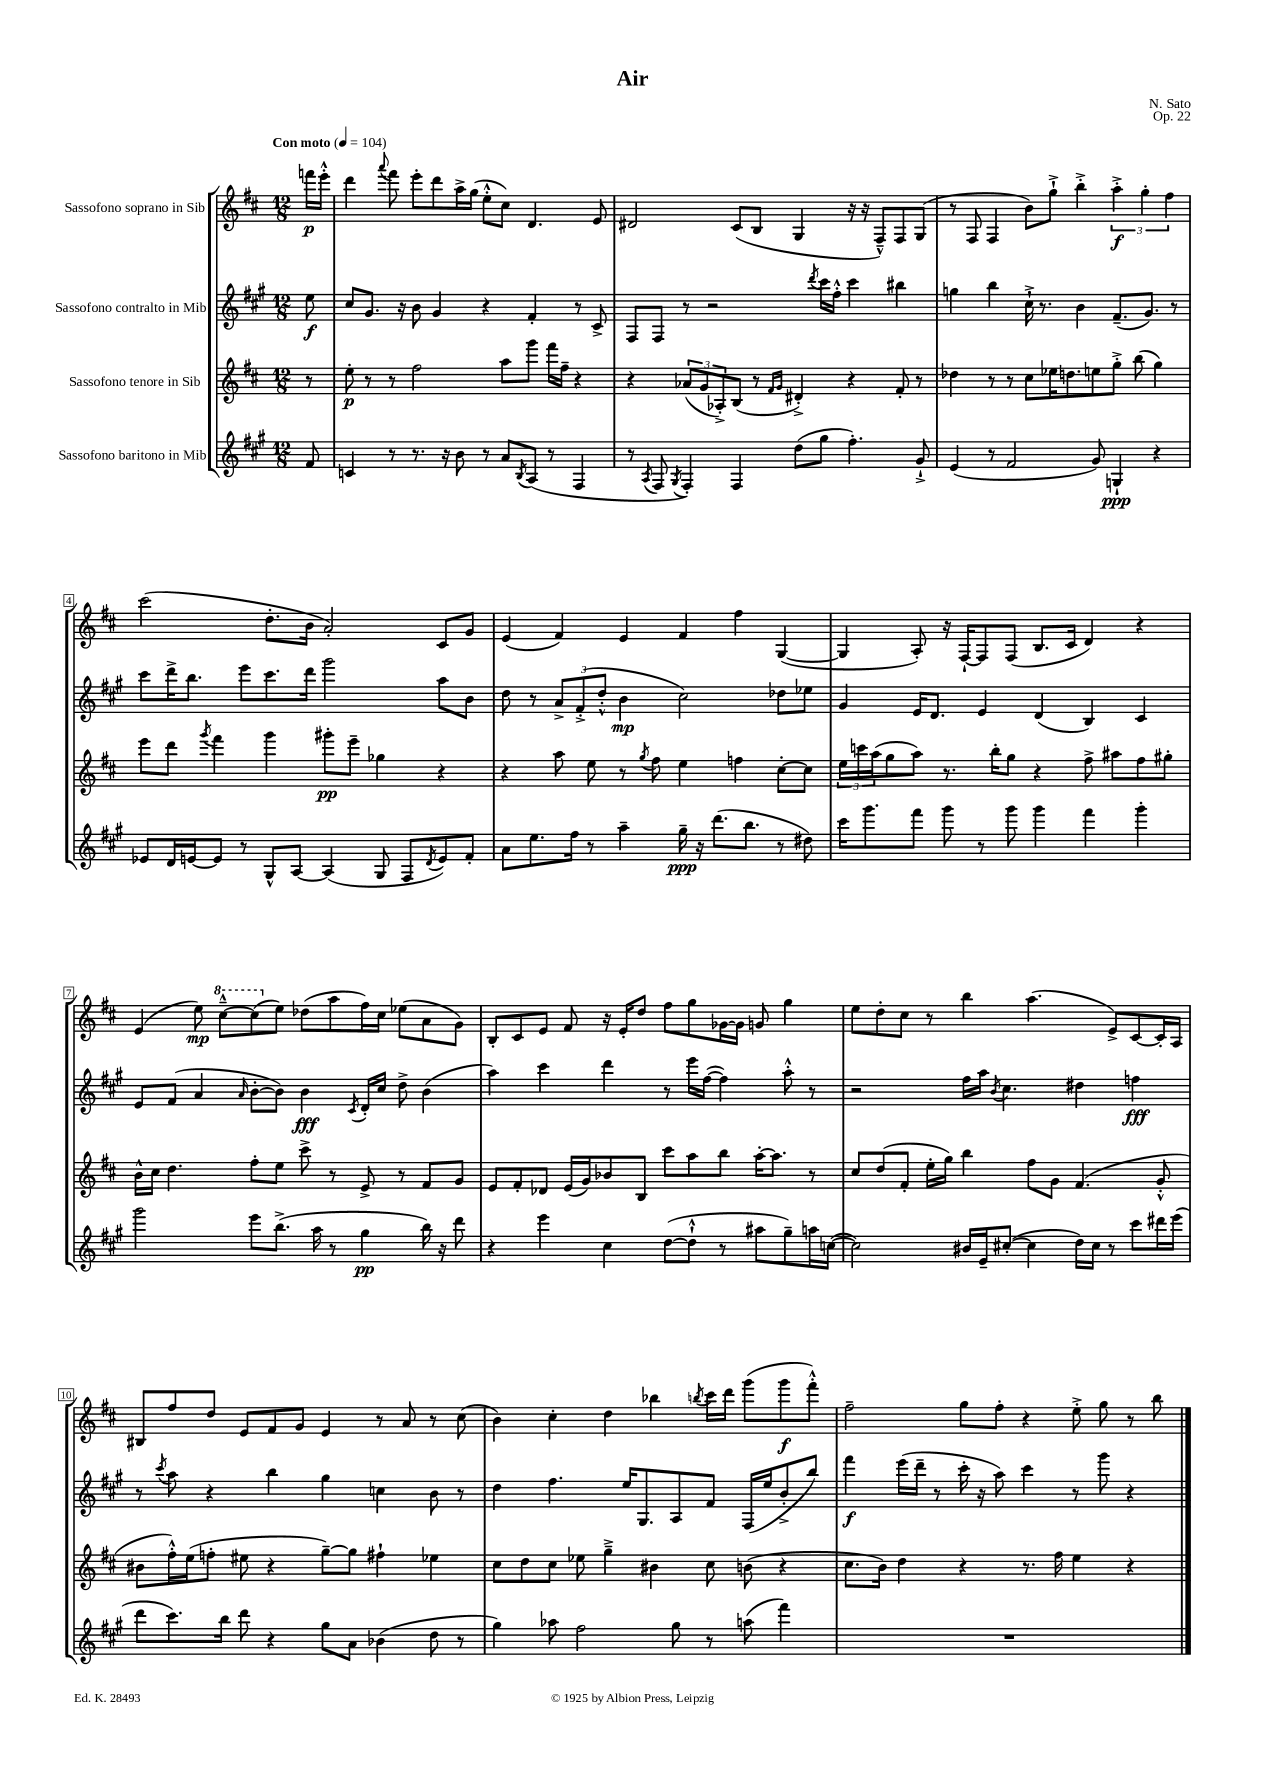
\header { title = "Air" composer = "N. Sato" opus = "Op. 22" }
<<
\new StaffGroup <<
\new Staff = "s0" \with { instrumentName = "Sassofono soprano in Sib" } {
    \clef treble \key d \major \numericTimeSignature \time 12/8 \partial 8 \tempo "Con moto" 4 = 104
    f'''16\p e'''16-.-^ |
    d'''4 \appoggiatura { a'''8 } fis'''8 e'''8-. d'''8 a''16-> g''16( e''8-.-^ cis''8) d'4. e'8 |
    dis'2 cis'8( b8 g4 r16 r16 fis8---^) fis8 g8( |
    r8 fis8 fis4 b'8) g''8-!-> b''4-.-> \tuplet 3/2 { a''4-.->\f g''4-. fis''4 } |
    cis'''2( d''8.-. b'16 a'2-.) cis'8 g'8 |
    e'4( fis'4) e'4 fis'4 fis''4 g4~( |
    g4 a8-.) r16 fis16~-! fis8 fis8( b8. cis'16 d'4) r4 |
    e'4( e''8\mp) \ottava #1 cis'''8~---^ cis'''8( \ottava #0 e''8) des''8( a''8 fis''16) cis''16 ees''8( a'8 g'8) |
    b8-. cis'8 e'8 fis'8 r16 e'16-. d''8 fis''8 g''8 ges'16~ ges'16 g'8 g''4 |
    e''8 d''8-. cis''8 r8 b''4 a''4.( e'8->) cis'8~ cis'16-. a16 |
    bis8 fis''8 d''8 e'8 fis'8 g'8 e'4 r8 a'8 r8 cis''8( |
    b'4) cis''4-. d''4 bes''4 \acciaccatura { b''8 } cis'''16 d'''16 g'''8( g'''8\f fis'''8-.-^) |
    fis''2-- g''8 fis''8-. r4 e''8-.-> g''8 r8 b''8 \bar "|." |
}
\new Staff = "s1" \with { instrumentName = "Sassofono contralto in Mib" } {
    \clef treble \key a \major \numericTimeSignature \time 12/8 \partial 8
    e''8\f |
    cis''8 gis'8. r16 b'8 gis'4 r4 fis'4-. r8 cis'8-> |
    fis8 fis8 r8 r2 \acciaccatura { d'''8 } cis'''16 fis''16-.-^ cis'''4 bis''4 |
    g''4 b''4 cis''16-!-> r8. b'4 fis'8.--( gis'8.) r8 |
    cis'''8 d'''16-> b''8. e'''8 cis'''8. d'''16 gis'''2 a''8 b'8 |
    d''8 r8 \tuplet 3/2 { a'8-> fis'8-.->( d''8-.-^ } b'4\mp cis''2) des''8 ees''8 |
    gis'4 e'16 d'8. e'4 d'4( b4) cis'4 |
    e'8 fis'8( a'4 \grace { a'16 } b'8~-. b'8) b'4\fff \acciaccatura { cis'8 } d'16-. cis''16 d''8-> b'4( |
    a''4) cis'''4 d'''4 r8 e'''16 fis''16~( fis''4) a''8-.-^ r8 |
    r2 fis''16 a''16 \acciaccatura { b'8 } cis''4. dis''4 f''4\fff |
    r8 \acciaccatura { cis'''8 } a''8 r4 b''4 gis''4 c''4 b'8 r8 |
    d''4 fis''4. e''16 gis8. a8 fis'8 fis16( e''16 b'8-.-> b''8) |
    fis'''4\f e'''16( d'''16-- r8 cis'''16-. r16 a''8) cis'''4 r8 gis'''8 r4 \bar "|." |
}
\new Staff = "s2" \with { instrumentName = "Sassofono tenore in Sib" } {
    \clef treble \key d \major \numericTimeSignature \time 12/8 \partial 8
    r8 |
    e''8-.\p r8 r8 fis''2 a''8 g'''8 fis'''16 fis''16-- r4 |
    r4 \tuplet 3/2 { aes'8( g'8 aes8-.->) } b8( r8 \grace { fis'16 g'16 } dis'4-.->) r4 fis'8-. r8 |
    des''4 r8 r8 cis''8 ees''16 d''8. e''8 g''8-.-> b''8( g''4) |
    e'''8 d'''8 \acciaccatura { g'''8 } fis'''4 g'''4 gis'''8-.\pp e'''8-- ges''4 r4 |
    r4 a''8 e''8 r8 \acciaccatura { g''8 } fis''8 e''4 f''4 cis''8~-. cis''8 |
    \tuplet 3/2 { e''16 c'''16 a''16( } g''8 a''8) r8. b''16-. g''8 r4 fis''8-> ais''8 fis''8 gis''8-. |
    b'16-^ cis''16 d''4. fis''8-. e''8 cis'''8-> r8 e'8-> r8 fis'8 g'8 |
    e'8 fis'8-. des'8 e'16( g'16) bes'8 b8 cis'''8 a''8 b''8 a''16~-. a''8. r8 |
    cis''8 d''8( fis'8-. e''16-. g''16) b''4 fis''8 g'8 fis'4.( g'8-.-^ |
    bis'8 fis''16-.-^) e''16( f''8-. eis''8 r4 g''8~--) g''8 fis''4-! ees''4 |
    cis''8 d''8 cis''8 ees''8 g''4---> bis'4 cis''8 b'8( r4 |
    cis''8. b'16) d''4 r4 r8. fis''16 e''4 r4 \bar "|." |
}
\new Staff = "s3" \with { instrumentName = "Sassofono baritono in Mib" } {
    \clef treble \key a \major \numericTimeSignature \time 12/8 \partial 8
    fis'8 |
    c'4 r8 r8. r16 b'8 r8 a'8 \acciaccatura { b8 } a8( r8 fis4 |
    r8 \acciaccatura { a8 } fis8 \acciaccatura { gis8 } fis4-.) fis4 d''8( gis''8 fis''4.-.) gis'8-!-> |
    e'4( r8 fis'2 gis'8) g4-!\ppp r4 |
    ees'8 d'16 e'16~ e'8 r8 gis8-^ a8~ a4( gis8 fis8 \acciaccatura { d'8 } e'8) fis'8-. |
    a'8 e''8. fis''16 r8 a''4-- gis''16--\ppp r16 d'''8.( b''8. r8 dis''8) |
    cis'''16 gis'''8. fis'''8 gis'''8 r8 gis'''8 gis'''4 fis'''4 gis'''4-. |
    gis'''2 e'''8 b''8.->( a''16 r8 gis''4\pp b''16) r16 d'''8 |
    r4 e'''4 cis''4 d''8~( d''8-!-^ r8 ais''8 gis''8--) a''16 c''16~( |
    c''2) bis'16 e'16-- cis''8~-.( cis''4 d''16) cis''16 r8 cis'''8 dis'''16 e'''16( |
    d'''8 cis'''8.) b''16 d'''8 r4 gis''8 a'8 bes'4( d''8 r8 |
    gis''4) aes''8 fis''2 gis''8 r8 a''8( fis'''4) |
    R1. \bar "|." |
}
>>
>>
\layout { \context { \Score \override BarNumber.stencil = #(make-stencil-boxer 0.1 0.3 ly:text-interface::print) } }
